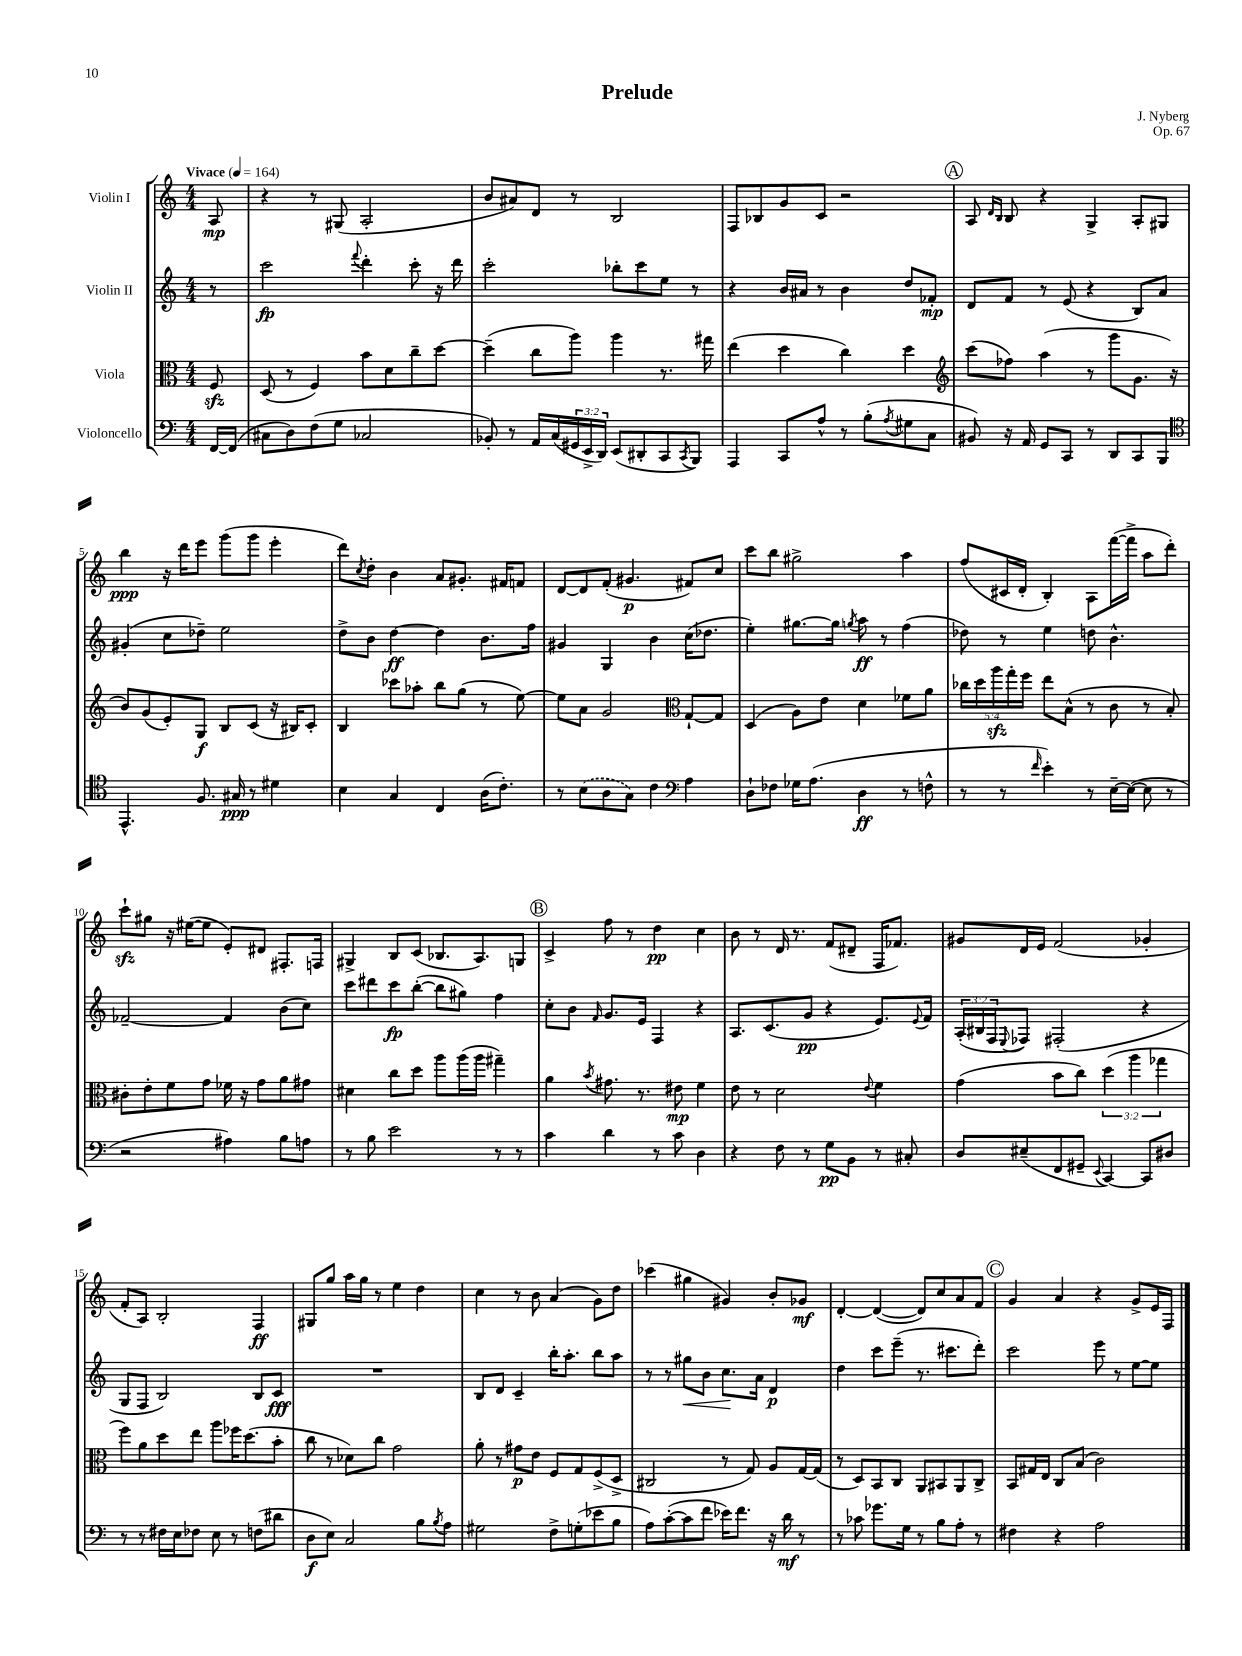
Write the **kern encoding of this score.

**kern	**dynam	**kern	**dynam	**kern	**dynam	**kern	**dynam
*part4	*part4	*part3	*part3	*part2	*part2	*part1	*part1
*staff4	*staff4	*staff3	*staff3	*staff2	*staff2	*staff1	*staff1
*I"Violoncello	*	*I"Viola	*	*I"Violin II	*	*I"Violin I	*
*clefF4	*	*clefC3	*	*clefG2	*	*clefG2	*
*k[]	*	*k[]	*	*k[]	*	*k[]	*
*M4/4	*	*M4/4	*	*M4/4	*	*M4/4	*
*MM164	*	*MM164	*	*MM164	*	*MM164	*
=	=	=	=	=	=	=	=
!	!	!	!	!	!	!LO:TX:a:B:t=Vivace	!
[16FF/LL	.	8Fzz/	.	8r	.	8A/	mp
(16FF/JJ]	.	.	.	.	.	.	.
=1	=1	=1	=1	=1	=1	=1	=1
8C#X\L	.	(8D/	.	2ccc\	fp	4r	.
8D\)	.	8r	.	.	.	.	.
(8F\	.	4F/)	.	.	.	8r	.
8G\J	.	.	.	.	.	(8G#X/	.
.	.	.	.	8qqfff/	.	.	.
2C-X/	.	8b\L	.	4ddd'\	.	2A'/	.
.	.	8d\	.	.	.	.	.
.	.	8cc~\	.	8ccc'\	.	.	.
.	.	[8dd\J	.	16r	.	.	.
.	.	.	.	16ddd\	.	.	.
=2	=2	=2	=2	=2	=2	=2	=2
8BB-X'/)	.	(4dd~\]	.	2ccc'\	.	8b/L	.
8r	.	.	.	.	.	8a#X/)	.
16AA/LL	.	8cc\L	.	.	.	8d/J	.
(16C/	.	.	.	.	.	.	.
24GG#X/	.	8aa\J)	.	.	.	8r	.
24EE^/	.	.	.	.	.	.	.
24DD/JJ)	.	.	.	.	.	.	.
(8EE/L	.	4aa\	.	8bb-X'\L	.	2B/	.
8DD#X'/	.	.	.	8ccc\	.	.	.
8CC/	.	8.r	.	8ee\J	.	.	.
8qCC/	.	.	.	.	.	.	.
8BBB/J)	.	.	.	8r	.	.	.
.	.	16gg#X\	.	.	.	.	.
=3	=3	=3	=3	=3	=3	=3	=3
4AAA/	.	(4ee\	.	4r	.	8F/L	.
.	.	.	.	.	.	8B-X/	.
8CC/L	.	4dd\	.	16b/LL	.	8g/	.
.	.	.	.	16a#X/JJ	.	.	.
8A^^/J	.	.	.	8r	.	8c/J	.
8r	.	4cc\)	.	4b\	.	2r	.
(8B'\L	.	.	.	.	.	.	.
8qA/	.	.	.	.	.	.	.
8G#X\	.	4dd\	.	8dd/L	.	.	.
8C\J	.	.	.	8f-X'/J	mp	.	.
!!LO:REH:place=s1:t=A
=4	=4	=4	=4	=4	=4	=4	=4
*	*	*clefG2	*	*	*	*	*
8BB#X/)	.	(8ccc\L	.	8d/L	.	8A/	.
.	.	.	.	.	.	16qqd/LL	.
.	.	.	.	.	.	16qqB/JJ	.
16r	.	8ff-X\J)	.	8f/J	.	8B/	.
16AA/	.	.	.	.	.	.	.
8GG/L	.	(4aa\	.	8r	.	4r	.
8CC/J	.	.	.	(8e/	.	.	.
8r	.	8r	.	4r	.	4G^/	.
8DD/L	.	8ggg\L	.	.	.	.	.
8CC/	.	8.g\J	.	8B/L)	.	8A'/L	.
8BBB/J	.	.	.	8a/J	.	8G#X/J	.
.	.	16r	.	.	.	.	.
!!LO:LB:g=z
=5	=5	=5	=5	=5	=5	=5	=5
*clefC4	*	*	*	*	*	*	*
4.EE^^/	.	8b/L)	.	(4g#X'/	.	4bb\	ppp
.	.	(8g/	.	.	.	.	.
.	.	8e'/)	.	8cc\L	.	16r	.
.	.	.	.	.	.	16ddd\KL	.
8.F/	.	8G/J	f	8dd-X~\J)	.	8eee\J	.
.	.	8B/L	.	2ee\	.	(8ggg\L	.
16G#X/	ppp	.	.	.	.	.	.
8r	.	(8c/J	.	.	.	8ggg\J	.
4d#X\	.	16r	.	.	.	4eee'\	.
.	.	16B#X/KL)	.	.	.	.	.
.	.	8c'/J	.	.	.	.	.
=6	=6	=6	=6	=6	=6	=6	=6
4B\	.	4B/	.	8dd^\L	.	8ddd\L)	.
.	.	.	.	.	.	8qcc/	.
.	.	.	.	8b\J	.	8dd'\J	.
4G/	.	8ccc-X\L	.	[4dd\	ff	4b\	.
.	.	8aa-X'\J	.	.	.	.	.
4C/	.	8bb\L	.	4dd\]	.	8a/L	.
.	.	(8gg\J	.	.	.	8.g#X'/J	.
(16A\KL	.	8r	.	8.b\L	.	.	.
8.c'\J)	.	.	.	.	.	16f#X/KL	.
.	.	[8ee\)	.	.	.	8fn/J	.
.	.	.	.	16ff\Jk	.	.	.
=7	=7	=7	=7	=7	=7	=7	=7
8r	.	8ee\L]	.	4g#X/	.	[8d/L	.
(8B\L	.	8a\J	.	.	.	8d/]	.
8A\	.	2g/	.	4G/	.	(8f'/J	.
8G\J)	.	.	.	.	.	4.g#X/	p
4c\	.	.	.	4b\	.	.	.
*clefF4	*	*clefC3	*	*	*	*	*
4A\	.	[8G`/L	.	(16cc\KL	.	8f#X/L)	.
.	.	.	.	8.dd-X\J	.	.	.
.	.	8G/J]	.	.	.	8cc/J	.
=8	=8	=8	=8	=8	=8	=8	=8
8D`\L	.	(4D/	.	4ee'\)	.	8ccc\L	.
8F-X\J	.	.	.	.	.	8bb\J	.
16G-X\KL	.	8A\L)	.	[8.gg#X\L	.	2gg#X^\	.
(8.A\J	.	.	.	.	.	.	.
.	.	8e\J	.	.	.	.	.
.	.	.	.	16gg#\Jk]	.	.	.
.	.	.	.	8qggn/	.	.	.
4D\	ff	4d\	.	8aa\	ff	.	.
.	.	.	.	8r	.	.	.
8r	.	8f-X\L	.	(4ff\	.	4aa\	.
8Fn^^\	.	8a\J	.	.	.	.	.
=9	=9	=9	=9	=9	=9	=9	=9
8r	.	20cc-X\LL	.	8dd-X\)	.	(8ff/L	.
.	.	20dd\	.	.	.	.	.
.	.	20aazz\	.	.	.	.	.
8r	.	.	.	8r	.	16c#X/L	.
.	.	20gg'\	.	.	.	.	.
.	.	.	.	.	.	16d'/JJ	.
.	.	20ff\JJ	.	.	.	.	.
16qqf/	.	.	.	.	.	.	.
4e'\)	.	8ee\L	.	4ee\	.	4B'/)	.
.	.	(8B^^\J	.	.	.	.	.
8r	.	8r	.	8ddn\	.	8A\L	.
[16E~\LL	.	8c\	.	4.b^^\	.	([16fff\L	.
(16E\JJ_	.	.	.	.	.	16fff^\JJ]	.
8E\]	.	8r	.	.	.	8aa\L	.
8r	.	8B'/)	.	.	.	8ddd'\J)	.
!!LO:LB:g=z
=10	=10	=10	=10	=10	=10	=10	=10
2r	.	8c#X'\L	.	[2f-X~/	.	8ccczz`\L	.
.	.	8e'\	.	.	.	8gg#X\J	.
.	.	8f\	.	.	.	16r	.
.	.	.	.	.	.	([16ee#X\KL	.
.	.	8g\J	.	.	.	8ee#\J]	.
4A#X\)	.	16f-X\	.	4f-/]	.	8e'/L)	.
.	.	16r	.	.	.	.	.
.	.	8g\L	.	.	.	8d#X/J	.
8B\L	.	8a\	.	(8b\L	.	8.F#X'/L	.
8An\J	.	8g#X\J	.	8cc\J)	.	.	.
.	.	.	.	.	.	16Fn/Jk	.
=11	=11	=11	=11	=11	=11	=11	=11
8r	.	4d#X\	.	8ccc\L	.	4G#X^/	.
8B\	.	.	.	8ddd#X\	.	.	.
2e\	.	8cc\L	.	8ccc\	fp	8B/L	.
.	.	8dd\J	.	([8bb'\J	.	(8c/J	.
.	.	8aa\L	.	8bb\L]	.	8.B-X/L	.
.	.	(16aa\L	.	8gg#X\J)	.	.	.
.	.	16aa\JJ	.	.	.	8.A/)	.
8r	.	4gg#X~\)	.	4ff\	.	.	.
8r	.	.	.	.	.	8Gn/J	.
!!LO:REH:place=s1:t=B
=12	=12	=12	=12	=12	=12	=12	=12
4c\	.	4a\	.	8cc'\L	.	4c^/	.
.	.	.	.	8b\J	.	.	.
.	.	8qb/	.	16qqf/	.	.	.
4d\	.	8.g#X\	.	8.g/L	.	8ff\	.
.	.	.	.	.	.	8r	.
.	.	8.r	.	16e/Jk	.	.	.
8r	.	.	.	4F/	.	4dd\	pp
8c\	.	8e#X\	mp	.	.	.	.
4D\	.	4f\	.	4r	.	4cc\	.
=13	=13	=13	=13	=13	=13	=13	=13
4r	.	8e\	.	8.A/L	.	8b\	.
.	.	8r	.	.	.	8r	.
.	.	.	.	(8.c/	.	.	.
8F\	.	2d\	.	.	.	16d/	.
.	.	.	.	.	.	8.r	.
8r	.	.	.	8g/J	pp	.	.
8G\L	pp	.	.	4r	.	(8f/L	.
8BB\J	.	.	.	.	.	8d#X~/J	.
.	.	8qqe/	.	.	.	.	.
8r	.	4f\	.	8.e/L)	.	16F/KL	.
.	.	.	.	.	.	8.f-X/J)	.
8C#X'/	.	.	.	.	.	.	.
.	.	.	.	8qqe/	.	.	.
.	.	.	.	16f/Jk	.	.	.
=14	=14	=14	=14	=14	=14	=14	=14
8D/L	.	(4g\	.	(24A'/LL	.	8g#X/L	.
.	.	.	.	24B#X/	.	.	.
.	.	.	.	24F/J	.	.	.
.	.	.	.	8qqE/	.	.	.
(8E#X~/	.	.	.	8F-X/J)	.	16d/L	.
.	.	.	.	.	.	16e/JJ	.
8FF/	.	8b\L	.	(2F#X'/	.	(2f/	.
8GG#X~/J	.	8cc\J)	.	.	.	.	.
8qqEE/	.	.	.	.	.	.	.
[4CC/)	.	(6dd\	.	.	.	.	.
.	.	6aa\	.	.	.	.	.
8CC/L]	.	.	.	4r	.	4g-X'/	.
.	.	6gg-X\	.	.	.	.	.
8D#X/J	.	.	.	.	.	.	.
!!LO:LB:g=z
=15	=15	=15	=15	=15	=15	=15	=15
8r	.	8ff\L)	.	8G/L	.	8f'/L	.
8r	.	8a\	.	8F/J	.	8A/J)	.
16F#X\LL	.	8dd\	.	2B/)	.	2B'/	.
16E\J	.	.	.	.	.	.	.
8F-X\J	.	8ee\J	.	.	.	.	.
8E\	.	8aa\L	.	.	.	.	.
8r	.	16ff-X\K	.	.	.	.	.
.	.	(8.dd\	.	.	.	.	.
(8Fn\L	.	.	.	8B/L	.	4F/	ff
8d#X\J	.	8b'\J	.	8c/J	fff	.	.
=16	=16	=16	=16	=16	=16	=16	=16
8D\L	f	8cc\	.	1r	.	8G#X/L	.
8E\J)	.	8r	.	.	.	8gg/J	.
2C/	.	8d-X\L)	.	.	.	16aa\LL	.
.	.	.	.	.	.	16gg\JJ	.
.	.	8cc\J	.	.	.	8r	.
.	.	2g\	.	.	.	4ee\	.
8B\L	.	.	.	.	.	4dd\	.
8qB/	.	.	.	.	.	.	.
8A\J	.	.	.	.	.	.	.
=17	=17	=17	=17	=17	=17	=17	=17
2G#X\	.	8a'\	.	8B/L	.	4cc\	.
.	.	8r	.	8d/J	.	.	.
.	.	8g#X\L	p	4c~/	.	8r	.
.	.	8e\J	.	.	.	8b\	.
8F^\L	.	8F/L	.	16bb'\KL	.	(4a/	.
.	.	.	.	8.aa'\J	.	.	.
(8Gn'\	.	8G/	.	.	.	.	.
8e-X\	.	(8F^/	.	8bb\L	.	8g\L)	.
8B\J	.	8D^/J	.	8aa\J	.	8dd\J	.
=18	=18	=18	=18	=18	=18	=18	=18
8A\L)	.	2C#X/	.	8r	.	(4ccc-X\	.
([8c'\	.	.	.	8r	.	.	.
!	!	!	!	!	!LO:HP:b	!	!
8c\]	.	.	.	8gg#X\L	<	4gg#X\	.
8f\J	.	.	.	8b\J	.	.	.
16e-X\KL)	.	8r	.	8.cc\L	.	4g#X/)	.
8.f\J	.	.	.	.	.	.	.
.	.	8G/)	.	.	.	.	.
.	.	.	.	16a\Jk	[	.	.
16r	.	8A/L	.	4d/	p	8b'/L	.
16d\	mf	.	.	.	.	.	.
8r	.	[16G/L	.	.	.	8g-X/J	mf
.	.	(16G/JJ]	.	.	.	.	.
=19	=19	=19	=19	=19	=19	=19	=19
8r	.	8r	.	4dd\	.	[4d'/	.
8c-X\	.	8D/L)	.	.	.	.	.
8.g-X\L	.	8BB/	.	8ccc\L	.	(4d/_	.
.	.	8C/J	.	(8eee~\J	.	.	.
16G\Jk	.	.	.	.	.	.	.
8r	.	8AA/L	.	8.r	.	8d/L])	.
8B\L	.	8BB#X/	.	.	.	8cc/	.
.	.	.	.	8.ccc#X\L	.	.	.
8A'\J	.	8AA/	.	.	.	8a/	.
8r	.	8C^/J	.	8ddd'\J)	.	8f/J	.
!!LO:REH:place=s1:t=C
=20	=20	=20	=20	=20	=20	=20	=20
4F#X\	.	8BB/L	.	2ccc\	.	4g/	.
.	.	16G#X/L	.	.	.	.	.
.	.	16E/JJ	.	.	.	.	.
4r	.	8C/L	.	.	.	4a/	.
.	.	(8B/J	.	.	.	.	.
2A\	.	2c\)	.	8eee\	.	4r	.
.	.	.	.	8r	.	.	.
.	.	.	.	[8ee\L	.	8g^/L	.
.	.	.	.	8ee\J]	.	16e/L	.
.	.	.	.	.	.	16F/JJ	.
==	==	==	==	==	==	==	==
*-	*-	*-	*-	*-	*-	*-	*-
